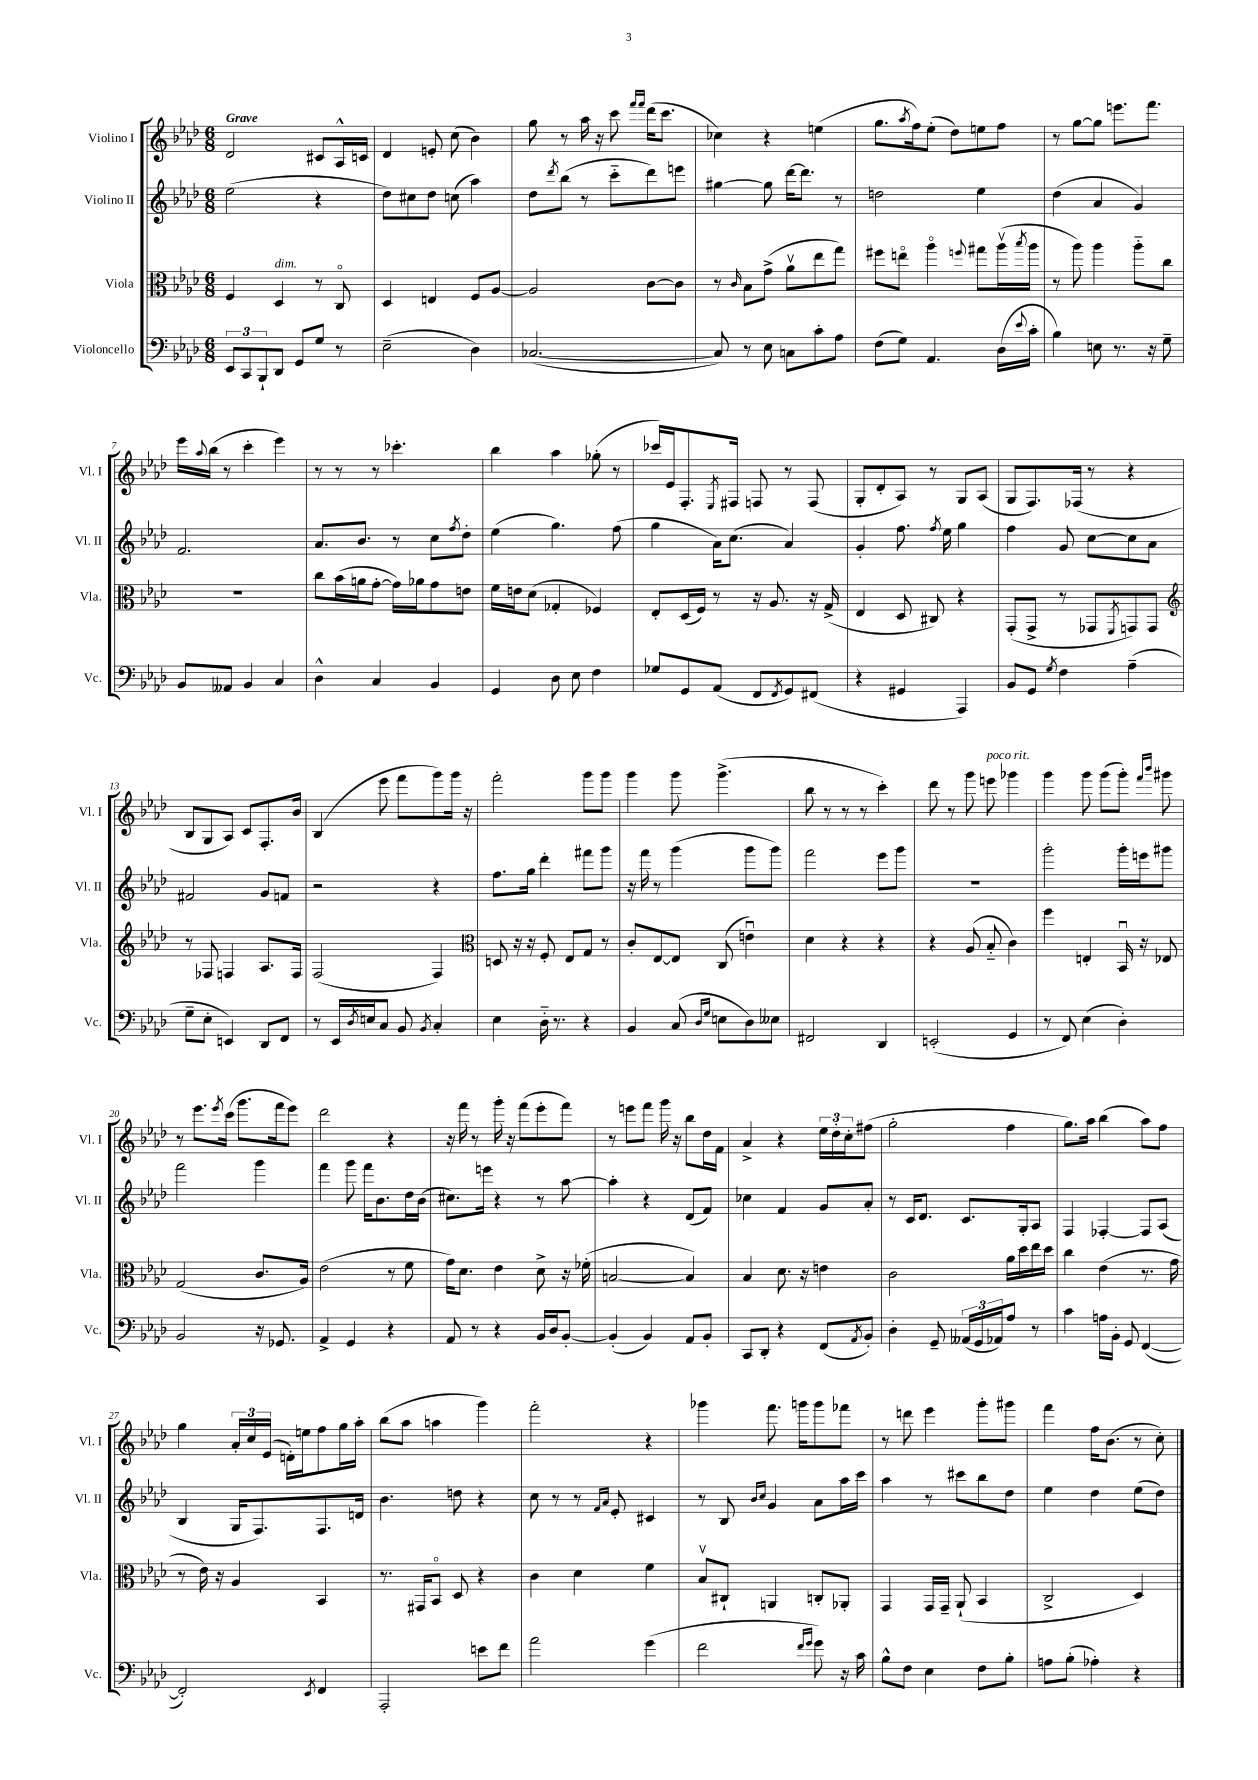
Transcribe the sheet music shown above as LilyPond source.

<<
\new StaffGroup <<
\new Staff = "s0" \with { instrumentName = "Violino I" shortInstrumentName = "Vl. I" } {
    \clef treble \key aes \major \numericTimeSignature \time 6/8 \tempo "Grave"
    des'2 cis'8 aes16-^ c'16 |
    des'4 e'8-. c''8( bes'4) |
    g''8 r8 aes''16 r16 c'''8 \grace { f'''16 f'''16 } des'''16( c'''8. |
    ces''4) r4 e''4( |
    g''8. \acciaccatura { aes''8 } f''16) ees''8-.( des''8) e''8 f''8 |
    r8 g''8~ g''8 e'''8. f'''8. |
    ees'''16 \appoggiatura { aes''8 } bes''16( r8 c'''4-. ees'''4) |
    r8 r8 r8 ces'''4.-. |
    bes''4 aes''4 ges''8-.( r8 |
    ces'''16) ees'16 f8.-. \acciaccatura { ees8 } fis16 f8 r8 f8( |
    g8-. des'8-. aes8) r8 g8 aes8( |
    g8 f8.) fes16( r8 r4 |
    bes8 g8 aes8) c'8 f8.-. bes'16 |
    bes4( ees'''8 f'''8 g'''8) g'''16 r16 |
    f'''2-. g'''8 g'''8 |
    g'''4 g'''8 g'''4.->( |
    bes''8 r8 r8 r8 c'''4-.) |
    des'''8 r8 g'''8 e'''8^\markup { \italic "poco rit." } ges'''4 |
    g'''4 g'''8 g'''8( g'''8-.) \grace { f'''16 bes'''16 } gis'''8 |
    r8 ees'''8. \acciaccatura { ees'''8 } c'''16( g'''8. f'''16 ees'''8) |
    des'''2 r4 |
    r16 f'''16 r8 g'''16-. r16 f'''8( ees'''8-. f'''8) |
    r8 e'''8 f'''8 g'''16 r16 bes''8 des''16 f'16 |
    aes'4-> r4 \tuplet 3/2 { ees''16 des''16-. c''16-. } fis''8( |
    g''2-. f''4 |
    g''8.) aes''16 bes''4( aes''8) f''8 |
    g''4 \tuplet 3/2 { aes'16-. c''16 ees'16( } d'16-.) e''16 f''8 g''16 aes''16-. |
    bes''8( aes''8 a''4 g'''4) |
    f'''2-. r4 |
    ges'''4 f'''8. g'''16 g'''8 fes'''8 |
    r8 d'''8 ees'''4 g'''8-. gis'''8 |
    f'''4 f''16 bes'8.( r8 c''8-.) \bar "|." |
}
\new Staff = "s1" \with { instrumentName = "Violino II" shortInstrumentName = "Vl. II" } {
    \clef treble \key aes \major \numericTimeSignature \time 6/8
    ees''2( r4 |
    des''8) cis''8 des''8 c''8( aes''4) |
    des''8 \acciaccatura { des'''8 } bes''8( r8 c'''8-_ des'''8) e'''8 |
    gis''4~ gis''8 des'''16~ des'''8. r8 |
    d''2 ees''4 |
    des''4( aes'4 g'4) |
    f'2. |
    aes'8. bes'8. r8 c''8 \acciaccatura { f''8 } des''8-. |
    ees''4( g''4.) f''8( |
    g''4 aes'16) c''8.( aes'4) |
    g'4-. f''8. \acciaccatura { f''8 } ees''16 g''4 |
    f''4 g'8 c''8~ c''8 aes'8 |
    fis'2 g'8 f'8 |
    r2 r4 |
    f''8. g''16 des'''4-. fis'''8 g'''8 |
    r16 f'''16 r8 g'''4( g'''8 g'''8) |
    f'''2 ees'''8 g'''8 |
    R2. |
    g'''2-. g'''16-. e'''16 gis'''8 |
    f'''2 g'''4 |
    f'''4 g'''8 f'''16 bes'8. des''16 bes'16( |
    cis''8.) e'''16 r4 r8 aes''8~ |
    aes''4-. r4 des'8( f'8) |
    ces''4 f'4 g'8 aes'8-. |
    r8 c'16 des'8. c'8. g16-. aes8 |
    f4 fes4~-. fes8 aes8( |
    bes4 g16 f8.) f8. d'16 |
    bes'4. d''8 r4 |
    c''8 r8 r8 \grace { f'16 aes'16 } ees'8-. cis'4 |
    r8 bes8 \grace { bes'16 c''16 } g'4 aes'8 aes''16 c'''16 |
    aes''4 r8 cis'''8 bes''8 des''8 |
    ees''4 des''4 ees''8( des''8) \bar "|." |
}
\new Staff = "s2" \with { instrumentName = "Viola" shortInstrumentName = "Vla." } {
    \clef alto \key aes \major \numericTimeSignature \time 6/8
    f4 des4^\markup { \italic "dim." } r8 c8\flageolet |
    des4 e4 f8 aes8~ |
    aes2 c'8~ c'8 |
    r8 \grace { c'16 } bes8 g'8->( aes'8\upbow ees''8 g''8) |
    fis''8 e''8\flageolet aes''4\flageolet \appoggiatura { f''8 } gis''8 aes''16\upbow( \acciaccatura { bes''8 } aes''16 |
    r8 aes''8) aes''4 aes''8-_ c''8 |
    R2. |
    c''8 bes'16( a'16 g'8~-. g'16) aes'16 g'8 e'8 |
    f'16 e'16 des'8( ges4-. fes4) |
    ees8-. des16( f16) r8 r16 aes8. r16 g16->( |
    ees4 des8 cis8) r4 |
    g,8-.( g,8-> r8 ges,8 \acciaccatura { f,8 } g,8) g,8 |
    \clef treble r8 fes8 f4 aes8. f16 |
    f2( f4) |
    \clef alto d8 r16 r16 f8-. ees8 g8 r8 |
    c'8-. ees8~ ees8 c8( e'4\downbow) |
    des'4 r4 r4 |
    r4 aes8( bes8-_ c'4) |
    f''4 e4-. bes,16\downbow r16 ees8 |
    g2( c'8. aes16) |
    ees'2( r8 f'8 |
    g'16) des'8. ees'4 des'8-> r16 fes'16-.( |
    b2~ b4) |
    bes4 des'8. r16 e'4 |
    c'2 aes'16 des''16 ees''16 des''16 |
    c''4 ees'4( r8. g'16 |
    r8 ees'16) r16 aes4 bes,4 |
    r8. gis,16 bes,8\flageolet des8 r4 |
    c'4 des'4 f'4 |
    bes8\upbow cis8-! a,4 c8-. aes,8-. |
    g,4 g,16 g,16-- aes,8-!( bes,4 |
    c2-> des4) \bar "|." |
}
\new Staff = "s3" \with { instrumentName = "Violoncello" shortInstrumentName = "Vc." } {
    \clef bass \key aes \major \numericTimeSignature \time 6/8
    \tuplet 3/2 { ees,8 c,8 bes,,8-! } des,8 g,8 g8 r8 |
    ees2--( des4) |
    ces2.~( |
    ces8) r8 ees8 c8 c'8-. aes8 |
    f8( g8) aes,4. des16( \appoggiatura { ees'8 } c'16-. |
    bes4) e8 r8. r16 g8-- |
    bes,8 aeses,8 bes,4 c4 |
    des4-^ c4 bes,4 |
    g,4 des8 ees8 f4 |
    ges8 g,8 aes,8( f,8 \acciaccatura { f,8 } g,8) fis,8( |
    r4 gis,4 aes,,4) |
    bes,8 g,8 \acciaccatura { g8 } f4 aes4--( |
    g8-- ees8-. e,4) des,8 f,8 |
    r8 ees,16 \acciaccatura { des8 } e16 c8 bes,8 \acciaccatura { bes,8 } c4-. |
    ees4 des16-_ r8. r4 |
    bes,4 c8( \grace { des16 g16 } e8 des8) eeses8 |
    fis,2 des,4 |
    e,2-.( g,4 |
    r8 f,8) ees4( des4-.) |
    bes,2 r16 ges,8. |
    aes,4-> g,4 r4 |
    aes,8 r8 r4 bes,16 des16 bes,8~-. |
    bes,4-.( bes,4) aes,8 bes,8-. |
    c,8 des,8-. r4 f,8( \acciaccatura { aes,8 } bes,8-.) |
    des4-. g,8-- \tuplet 3/2 { aeses,16( g,16 aes,16) } aes8 r8 |
    c'4 a16 bes,16-. g,8 f,4~( |
    f,2-.) \acciaccatura { ees,8 } f,4 |
    aes,,2-. e'8 f'8 |
    aes'2 g'4( |
    f'2 \grace { f'16 g'16 } g'8) r16 c'16 |
    bes8-^ f8 ees4 f8 bes8-. |
    a8 bes8-.( aes4-.) r4 \bar "|." |
}
>>
>>
